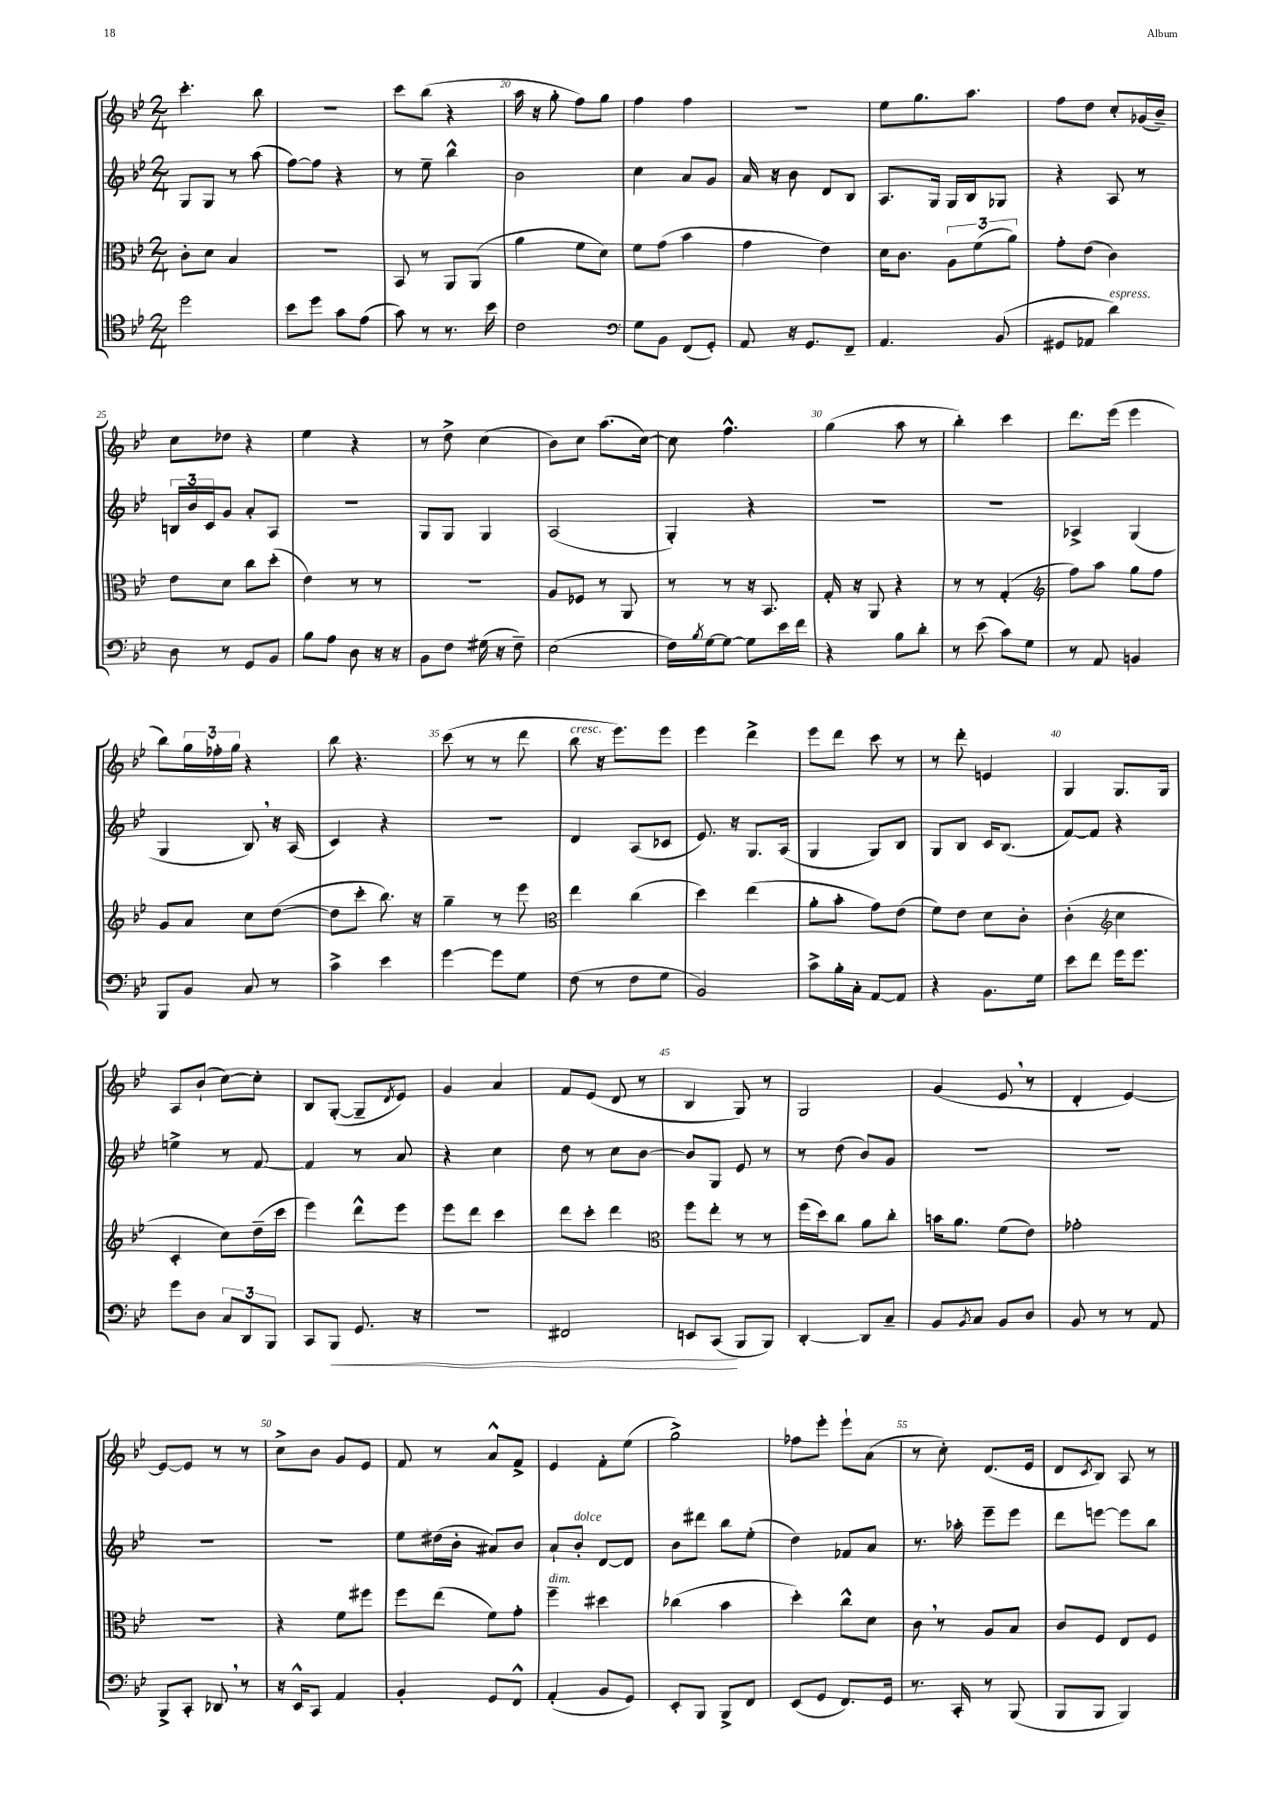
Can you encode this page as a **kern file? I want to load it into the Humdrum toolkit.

**kern	**kern	**kern	**kern
*staff4	*staff3	*staff2	*staff1
*clefC4	*clefC3	*clefG2	*clefG2
*k[b-e-]	*k[b-e-]	*k[b-e-]	*k[b-e-]
*M2/4	*M2/4	*M2/4	*M2/4
2dd\	8c'\L	8G/L	4.ccc'\
.	8d\J	8G/J	.
.	4B-/	8r	.
.	.	(8aa\	8bb-\
=	=	=	=
8b-\L	2r	[8ff\L)	2r
8dd\J	.	8ff\]J	.
8g\L	.	4r	.
(8e-\J	.	.	.
=	=	=	=
8g\)	8BB-/	8r	8ccc\L
8r	8r	8ee-~\	(8bb-\J
8.r	8AA/L	4bb-^^\	4r
.	(8AA/J	.	.
16b-\	.	.	.
=	=	=	=
2c\	4a\	2b-\	16aa\
.	.	.	16r
.	.	.	8gg'\
.	8f\L	.	8ff\L)
.	8d\J)	.	8gg\J
=	=	=	=
*clefF4	*	*	*
8G\L	8f\L	4cc\	4ff\
8BB-\J	(8g\J	.	.
(8FF/L	4b-\	8a/L	4ff\
8GG'/J)	.	8g/J	.
=	=	=	=
8AA/	4g\	16a/	2r
.	.	16r	.
16r	.	8b-\	.
8.GG/L	.	.	.
.	4e-\)	8d/L	.
8FF~/J	.	8B-/J	.
=	=	=	=
4.AA/	16d\LK	8.A/L	8ee-\L
.	8.c\J	.	.
.	.	.	8.gg\
.	.	16G/Jk	.
.	12A\L	16G/LL	.
.	.	16B-/J	8.aa\J
.	(12f\	.	.
(8BB-/	.	8G-/J	.
.	12a\J)	.	.
=	=	=	=
8GG#/L	8g'\L	4r	8ff\L
8AA-/J	(8e-\J	.	8dd\J
4d\)	4c\)	8A/	8cc'/L
.	.	8r	(16g-/L
.	.	.	16b-~/JJ)
=	=	=	=
8D\	8e-\L	24B/LL	8cc\L
.	.	24b-/	.
.	.	24c/J	.
8r	8d\J	8g/J	8dd-\J
8GG/L	8cc\L	8a'/L	4r
8BB-/J	(8dd'\J	8A/J	.
=	=	=	=
8B-\L	4e-\)	2r	4ee-\
8A\J	.	.	.
8D\	8r	.	4r
16r	8r	.	.
16r	.	.	.
=	=	=	=
8BB-\L	2r	8G/L	8r
8F\J	.	8G/J	8dd^\
(16G#\	.	4G/	(4cc\
16r	.	.	.
8F~\)	.	.	.
=	=	=	=
(2E-\	8A/L	(2A/	8b-\L)
.	8F-/J	.	8cc\J
.	8r	.	(8.aa\L
.	8AA/	.	.
.	.	.	[16cc\Jk)
=	=	=	=
16F\LL)	8r	4G'/)	8cc\]
8qB-/	.	.	.
[16G\J	.	.	.
8G\_J	8r	.	4.ff^^\
8G\]L	16r	4r	.
.	8.BB-/	.	.
16e-\L	.	.	.
16f\JJ	.	.	.
=	=	=	=
4r	16G'/	2r	(4gg\
.	16r	.	.
.	8AA/	.	.
8B-\L	4r	.	8aa\
8d'\J	.	.	8r
=	=	=	=
8r	8r	2r	4bb-'\)
(8e-\	8r	.	.
8c\L)	(4G'/	.	4ccc\
8G\J	.	.	.
=	=	=	=
*	*clefG2	*	*
8r	8ff\L)	4A-^/	8.ddd\L
8AA/	8aa\J	.	.
.	.	.	(16eee-\Jk
4BB/	8gg\L	(4G/	4eee-\
.	8ff\J	.	.
=	=	=	=
8BBB-/L	8g/L	4G/	8bb-\L)
8BB-/J	8a/J	.	24gg\L
.	.	.	24ff-'\
.	.	.	24gg\JJ
8C/	8cc\L	8B-/)	4r
8r	([8dd\J	16r	.
.	.	(16A/	.
=	=	=	=
4c^\	8dd\]L	4c/)	8bb-\
.	8ccc'\J	.	4.r
4e-\	8.bb-\)	4r	.
.	16r	.	.
=	=	=	=
[4g\	4gg~\	2r	(8ccc\
.	.	.	8r
8g\]L	8r	.	8r
8G\J	8eee-\	.	8ddd\
=	=	=	=
*	*clefC3	*	*
(8F\	4ee-\	4d/	8bb-\
8r	.	.	16r
.	.	.	8.eee-\L)
8F\L	(4cc\	(8A/L	.
8G\J	.	8c-/J	8eee-\J
=	=	=	=
2BB-/)	4dd\)	8.e-/)	4eee-\
.	.	16r	.
.	(4ee-\	8.G/L	4ddd^\
.	.	(16A/Jk	.
=	=	=	=
8c^\L	8a'\L	4G/	8eee-\L
16B-'\L	8b-'\J	.	8ddd\J
16C'\JJ	.	.	.
[8AA/L	8g\L)	8G/L)	8ccc\
8AA/]J	(8e-\J	8B-/J	8r
=	=	=	=
4r	8f\L)	8G/L	8r
.	8e-\J	8B-/J	8ddd'\
8.BB-\L	8d\L	16c/LK	4e/
.	.	(8.B-/J	.
.	8c'\J	.	.
16G\Jk	.	.	.
=	=	=	=
8e-\L	(4c'\	[8f/L)	4G/
8f\J	.	8f/]J	.
*	*clefG2	*	*
16g\LK	4cc\	4r	8.G/L
8.g\J	.	.	.
.	.	.	16G/Jk
=	=	=	=
8g\L	4c'/	4ee^\	8A/L
8D\J	.	.	(8b-`/J
12C/L	8cc\L)	8r	[8cc\L)
12DD/	.	.	.
.	(16dd~\L	[8f/	8cc'\]J
12BBB-/J	.	.	.
.	16ccc\JJ	.	.
=	=	=	=
8CC/L	4eee-\)	4f/]	8B-/L
8BBB-/J	.	.	([8G'/J
8.GG/	8ddd^^\L	8r	8G~/]L
.	.	.	8qd/
.	8eee-\J	8a/	8e-/J)
16r	.	.	.
=	=	=	=
2r	8eee-\L	4r	4g/
.	8ddd\J	.	.
.	4ccc\	4cc\	4a/
=	=	=	=
2FF#/	8ddd\L	8dd\	8f/L
.	8ccc'\J	8r	(8e-/J
.	4ddd\	8cc\L	8d/
.	.	[8b-\J	8r
=	=	=	=
*	*clefC3	*	*
8EE/L	8ff\L	8b-/]L	4B-/
(8CC/J	8ee-'\J	8G/J	.
8BBB-/L	8r	8e-/	8G/)
8BBB-/J)	8r	8r	8r
=	=	=	=
[4DD'/	(16ff\LL	8r	2G/
.	16dd\J)	.	.
.	8cc\J	(8dd\	.
8DD/]L	8a\L	8b-/L)	.
8C~/J	8cc'\J	8g/J	.
=	=	=	=
8BB-/L	16b\LK	2r	(4g/
.	8.a\J	.	.
8qBB-/	.	.	.
8C/J	.	.	.
8BB-/L	(8f\L	.	8e-/
8D/J	8e-\J)	.	8r
=	=	=	=
8BB-/	2g-'\	2r	4d'/
8r	.	.	.
8r	.	.	[4e-/)
8AA/	.	.	.
=	=	=	=
8BBB-^/L	2r	2r	8e-/_L
8CC'/J	.	.	8e-/]J
8DD-/	.	.	8r
8r	.	.	8r
=	=	=	=
16r	4r	2r	8cc^\L
16EE-^^/LK	.	.	.
8CC/J	.	.	8b-\J
4AA/	8f\L	.	8g/L
.	8ff#\J	.	8e-/J
=	=	=	=
4BB-'/	8ff\L	8ee-\L	8f/
.	(8ee-\J	(16dd#\L	8r
.	.	16b-'\JJ	.
8GG/L	8f\L)	8a#/L)	8a^^/L
8FF^^/J	8g'\J	8b-/J	8f^/J
=	=	=	=
(4AA'/	4ff~\	8a`/L	4e-/
.	.	8b-'/J	.
8BB-/L	4dd#\	[8d/L	8f'\L
8GG/J)	.	8d/]J	(8ee-\J
=	=	=	=
8EE-'/L	(4cc-\	8b-\L	2gg^\)
8BBB-/J	.	8ddd#\J	.
8BBB-^/L	4b-\	8bb-\L	.
8FF/J	.	(8ee-'\J	.
=	=	=	=
(8EE-/L	4dd'\)	4dd\)	8ff-\L
8GG/J	.	.	8eee-'\J
8.FF/L)	8cc^^\L	8f-/L	8eee-`\L
.	8d\J	8a/J	(8a\J
16GG/Jk	.	.	.
=	=	=	=
8.r	8c\	8.r	8r
.	8r	.	8cc'\)
16CC'/	.	16aa-'\	.
8r	8A/L	8eee-~\L	(8.d/L
(8BBB-/	8B-/J	8eee-\J	.
.	.	.	16e-/Jk
=	=	=	=
8BBB-/L	8c/L	8ddd\L	8d/L
.	.	.	8qc/
8BBB-/J	8F/J	[8eee\J	8B-/J)
4BBB-/)	8E-/L	8eee\]L	8A/
.	8F/J	8bb-\J	8r
==	==	==	==
*-	*-	*-	*-
